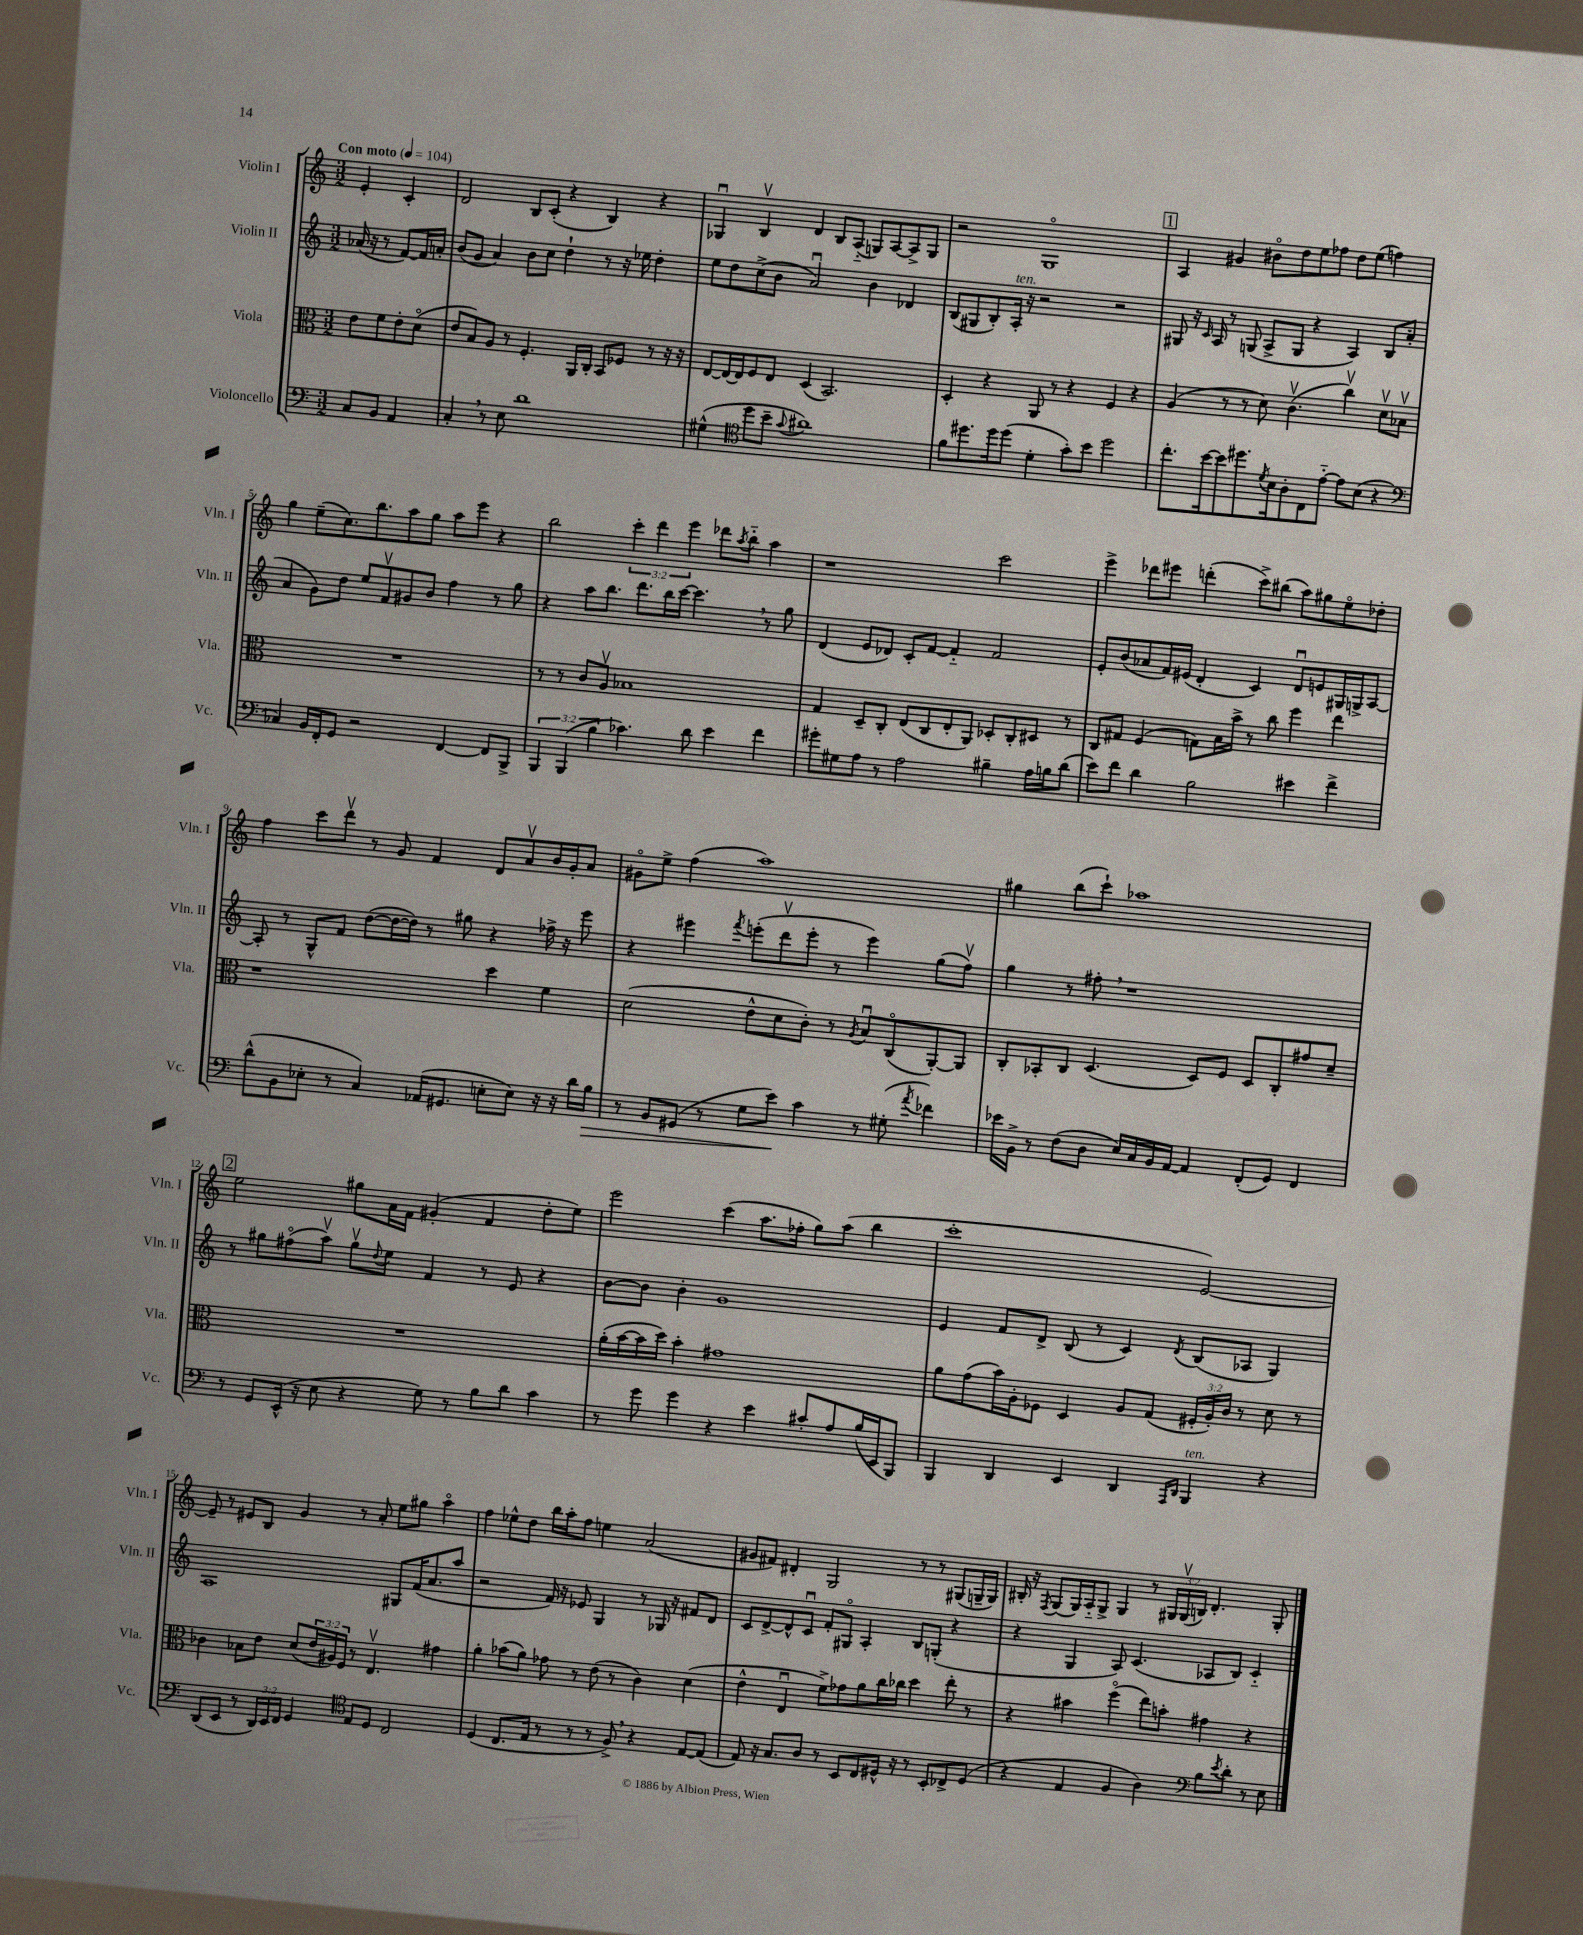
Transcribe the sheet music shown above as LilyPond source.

<<
\new StaffGroup <<
\new Staff = "s0" \with { instrumentName = "Violin I" shortInstrumentName = "Vln. I" } {
    \clef treble \key c \major \numericTimeSignature \time 3/2 \override Staff.TupletNumber.text = #tuplet-number::calc-fraction-text \partial 2 \tempo "Con moto" 4 = 104
    e'4-. c'4-. |
    d'2 b8 c'8-.( r4 b4) r4 |
    ges4\downbow b4\upbow d'4 b8 a8-_( g8) a8~ a8-> g8 |
    r2 g1\flageolet |
    \mark \markup { \box "1" } a4 gis'4 bis'8\flageolet d''8 e''8 fes''8 d''8 e''8( f''4) |
    g''4 e''8--( c''8.) b''8. a''8 g''8 a''8 e'''8 r4 |
    b''2 \tuplet 3/2 { c'''4-. d'''4 e'''4 } des'''8 \acciaccatura { a''8 } b''8-_ a''4 |
    r1 c'''2 |
    e'''4-> des'''8 eis'''8 d'''4-.( c'''8->) bis''8( a''8) gis''8 e''8\flageolet des''8-. |
    f''4 c'''8 d'''8\upbow r8 g'8 f'4 d'8 a'8\upbow b'16 g'16-. a'8 |
    gis'8\flageolet e''8-> f''4( a''1) |
    gis''4 b''8( c'''8-!) aes''1 |
    \mark \markup { \box "2" } e''2 gis''8 a'16 f'16 gis'4-.( f'4 d''8-. e''8) |
    e'''2 c'''4( a''8. fes''16-. g''8) a''8( b''4 |
    c'''1-. e'2~) |
    e'8-- r8 eis'8 b8 g'4 r8 a'8-. e''8 gis''8 a''4\flageolet |
    f''4 ees''8-^ d''8 b''16 a''16-. f''8 e''4 a'2( |
    gis'8 fis'8) dis'4-. g2 r8 r8 gis8( g16-- g16) |
    bis16-. r16 \acciaccatura { f8 } g8( g16) a16-_ g8-> g4 r8 \tuplet 3/2 { gis16 gis16\upbow( b16) } d'4.-. gis8-. \bar "|." |
}
\new Staff = "s1" \with { instrumentName = "Violin II" shortInstrumentName = "Vln. II" } {
    \clef treble \key c \major \numericTimeSignature \time 3/2 \partial 2
    aes'16( r16 r8 f'8~) f'16 a'16-. |
    b'8( g'8 a'4) b'8 c''8 d''4-! r8 r16 ees''16 d''4-. |
    e''8 d''8 c''8->( b'8 a'2\downbow) b'4 des'4 |
    b8( gis8 b8-.) a16-.^\markup { \italic "ten." } r16 r2 r2 |
    \mark \markup { \box "1" } gis8 r16 \grace { c'16 } a16 r8 g8( a8-> g8 r4 a4) b8 a'8-.( |
    a'4 g'8) d''8 e''8 f'8\upbow gis'8 b'8 f''4 r8 g''8 |
    r4 a''8 b''8. d'''8. b''16 c'''16~ c'''4. \breathe r8 g''8 |
    d'4( e'8 des'8) c'8-. f'8~ f'4-_ f'2 |
    e'8-. b'8( aes'8 f'16) eis'16( d'4-. c'4) d'8\downbow e'8 gis16 g16-> a8~ |
    a8-. r8 g8-^ f'8 d''8~( d''16~ d''16) r8 gis''8 r4 fes''16-> r16 e'''8 |
    r4 eis'''4 \acciaccatura { f'''8 } e'''8-.( d'''8\upbow e'''8-. r8 e'''4) g''8( f''8\upbow) |
    g''4 r8 fis''8-. \breathe r1 |
    \mark \markup { \box "2" } r8 gis''8 fis''8\flageolet( a''8\upbow) gis''8\upbow \appoggiatura { d''8 } e''8 f'4 r8 e'8 r4 |
    b'8~ b'8 b'4-. g'1 |
    e'4 f'8 d'8-> b8( r8 c'4) \acciaccatura { d'8 } b8( aes8 g4) |
    a1 gis8 f'16( a'8. a''8 |
    r2 f'16) r16 ees'8 g4 r8 ges16 r16 fis'8 d'8 |
    c'8 d'8~-> d'8-^ c'8\downbow f'8-. gis8\flageolet a4-. b8 g8-.( r4 |
    r4 g4 a8) c'4.( aes8 b8) c'4-_ \bar "|." |
}
\new Staff = "s2" \with { instrumentName = "Viola" shortInstrumentName = "Vla." } {
    \clef alto \key c \major \numericTimeSignature \time 3/2 \override Staff.TupletNumber.text = #tuplet-number::calc-fraction-text \partial 2
    e'8 f'8 e'8-. d'8\flageolet( |
    e'8 b8) a8 r8 f4.-. a,16 c16-. b,8 fes8 r8 r16 r16 |
    e8~ e16~ e16 f8 e8 d4( b,2.) |
    d4-. r4 a,8 r8 r4 f4 r4 |
    \mark \markup { \box "1" } a4( r8 r8 d'8) c'4.\upbow( c''4\upbow) d'8\upbow bes8\upbow |
    R1. |
    r8 r8 c'8 a8\upbow bes1 |
    g4 d8-- c8-. e8( c8 e8-. a,8) des8-. c8-. dis8 r8 |
    c8 gis8 f4( g8) b16 b'16-> r8 c''8 f''4 e''4 |
    r1 d''4 f'4 |
    d'2( e'8-^ d'8 c'8-.) r8 \acciaccatura { a8 } b8\downbow c8\flageolet( a,8~-.) a,8 |
    c8-. bes,8-. c8 d4.( d8) f8 d8 c8-. gis'8 d'8-- |
    \mark \markup { \box "2" } R1. |
    a'16-.( b'16~ b'16 d''16) b'4-. gis'1 |
    a'8 g'8( b'16) a16-. fes8 d4 a8 g8( \tuplet 3/2 { fis16-. a16-.) c'16 } r8 d'8 r8 |
    ces'4 bes8 e'8 d'8( \tuplet 3/2 { e'16 ais16) f16 } r8 e4.\upbow gis'4 |
    a'4-. bes'8( a'8) ges'8 r8 e'8( r8 c'4) d'4( |
    e'4-^ e4\downbow f'8->) ges'8 a'8 c''16 ces''16 d''4 e''8-. r8 |
    r4 bis'4 f''4\flageolet( e''8) b'8-. gis'4 r4 \bar "|." |
}
\new Staff = "s3" \with { instrumentName = "Violoncello" shortInstrumentName = "Vc." } {
    \clef bass \key c \major \numericTimeSignature \time 3/2 \override Staff.TupletNumber.text = #tuplet-number::calc-fraction-text \partial 2
    c8 b,8 a,4 |
    c4-. \breathe r8 e8 d'1 |
    gis4-^( \clef tenor d''8 b'8-- \appoggiatura { g'8 } ais'1) |
    f'8 dis''8. dis''16 dis''8( d'4-. g'8-.) b'8 dis''2 |
    \mark \markup { \box "1" } c''8.-. b'16~ b'8 dis''8. \acciaccatura { d'8 } b16 a8-. c8 e'8~-_ e'8 b8( r4 |
    \clef bass ces4) b,16 f,16-. g,8 r2 f,4~ f,8 b,,8-> |
    \tuplet 3/2 { b,,4 b,,4( b4 } ces'4.) d'8 e'4 f'4 |
    gis'8-. gis8 a8 r8 a2 bis4-- a16 b16 d'8( |
    e'8) f'8 d'4 b2 eis'4 f'4-> |
    d'8-^( b,8 ees8-. r8 c4) aes,16( gis,8. e8-. e8) r16 r16 d'16 b16\> |
    r8 b,8 gis,8( r8 g8 e'8\!) c'4 r8 gis8-.( \acciaccatura { a'8 } fes'4) |
    ees'16 b,16-> r8 f8( d8 e16) c16 b,16 a,16~ a,4 f,8-.( g,8) f,4 |
    \mark \markup { \box "2" } r8 g,8 e,16-^( r16 e8 r4 g8) r8 b8 d'8 c'4 |
    r8 g'8 g'4 r4 e'4 cis'8-. a8 b16( e,16 b,,8) |
    b,,4 d,4 e,4 d,4 \grace { a,,16 d,16 } b,,4^\markup { \italic "ten." } r4 |
    d,8( e,8 r8 \tuplet 3/2 { d,16) e,16 f,16 } g,4 \clef tenor e8 d8 c2 |
    d4( c8. e16 r8 r8 r8 f8->) \breathe r4 e8~ e8( |
    e8) r16 g8. a8 r8 b,8 c8 dis16-^ r16 r8 b,8-. ces8-> dis8( |
    r4 e4 f4 a4) \clef bass b8 \acciaccatura { e'8 } d'8-. r8 e8 \bar "|." |
}
>>
>>
